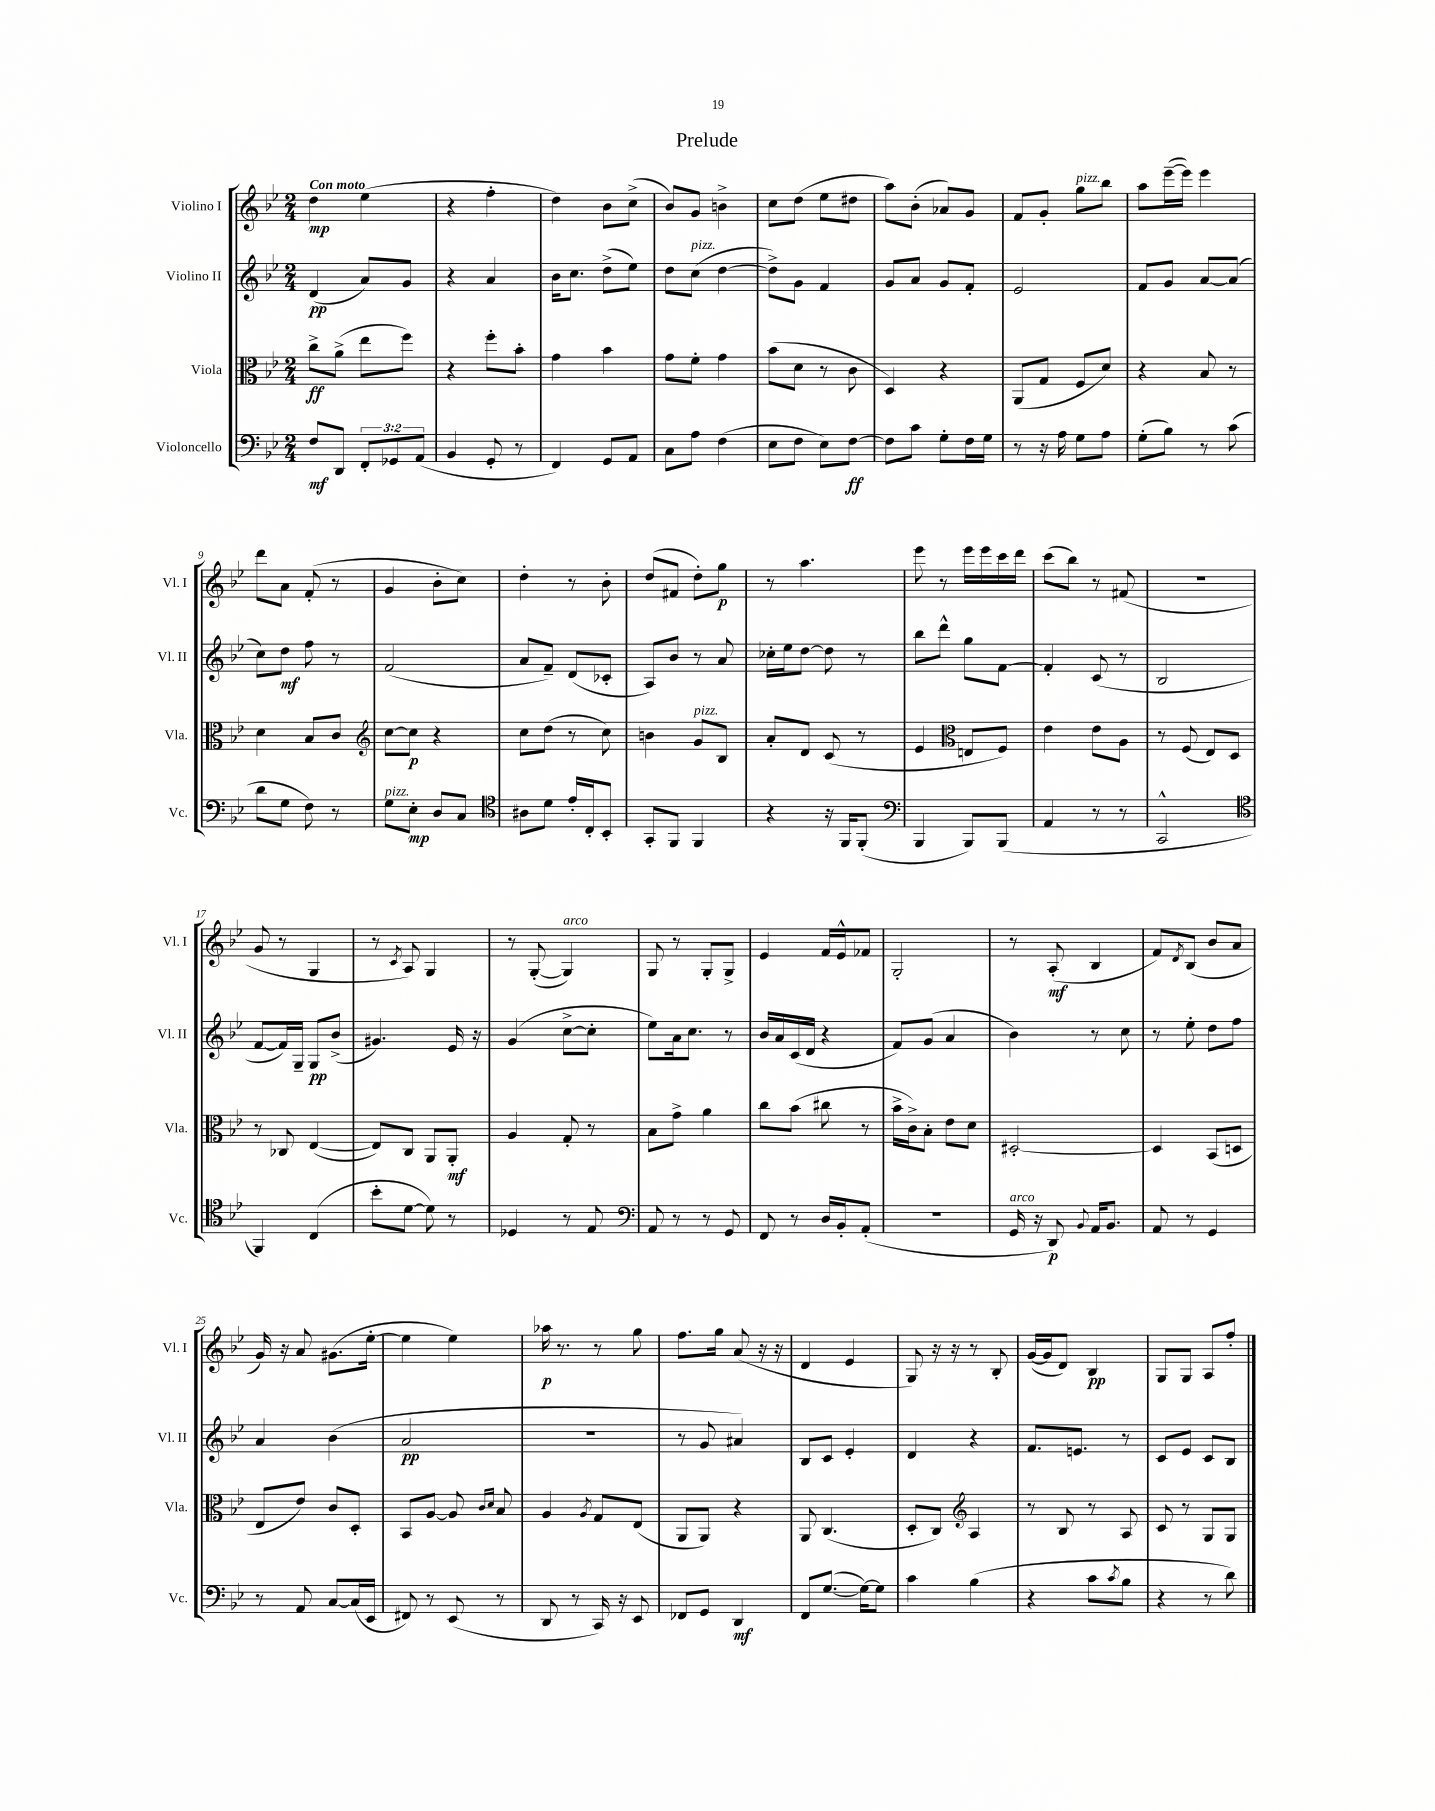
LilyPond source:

\header { title = "Prelude" }
<<
\new StaffGroup <<
\new Staff = "s0" \with { instrumentName = "Violino I" shortInstrumentName = "Vl. I" } {
    \clef treble \key bes \major \numericTimeSignature \time 2/4 \tempo "Con moto"
    d''4\mp ees''4( |
    r4 f''4-. |
    d''4) bes'8 c''8->( |
    bes'8) g'8 b'4-> |
    c''8 d''8( ees''8 dis''8 |
    a''8) bes'8-.( aes'8) g'8 |
    f'8 g'8-. g''8^\markup { \italic "pizz." } bes''8 |
    a''8 ees'''16~--( ees'''16) ees'''4 |
    d'''8 a'8 f'8-.( r8 |
    g'4 bes'8-. c''8) |
    d''4-. r8 bes'8-. |
    d''8( fis'8 d''8-.) g''8\p |
    r8 a''4. |
    ees'''8 r8 ees'''16 ees'''16 c'''16 d'''16 |
    c'''8( bes''8) r8 fis'8( |
    r2 |
    g'8 r8 g4 |
    r8 \acciaccatura { c'8 } a8) g4 |
    r8 g8~-.( g4^\markup { \italic "arco" }) |
    g8 r8 g8-. g8-> |
    ees'4 f'16 ees'16-^ fes'8 |
    g2-. |
    r8 a8-.\mf( bes4 |
    f'8) \acciaccatura { d'8 } bes8( bes'8 a'8 |
    g'16) r16 a'8 gis'8.( ees''16~-. |
    ees''4 ees''4) |
    aes''16\p r8. r8 g''8 |
    f''8. g''16 a'8( r16 r16 |
    d'4 ees'4 |
    g8) r16 r16 r8 bes8-. |
    g'16~( g'16 d'8) bes4\pp |
    g8 g8 a8 f''8-. \bar "|." |
}
\new Staff = "s1" \with { instrumentName = "Violino II" shortInstrumentName = "Vl. II" } {
    \clef treble \key bes \major \numericTimeSignature \time 2/4
    d'4\pp( a'8) g'8 |
    r4 a'4 |
    bes'16 c''8. d''8->( ees''8) |
    d''8 c''8^\markup { \italic "pizz." }( d''4~ |
    d''8->) g'8 f'4 |
    g'8 a'8 g'8 f'8-. |
    ees'2 |
    f'8 g'8 a'8~ a'8( |
    c''8) d''8\mf f''8 r8 |
    f'2( |
    a'8 f'8--) d'8( ces'8-. |
    a8) bes'8 r8 a'8 |
    ces''16-. ees''16 d''8~ d''8 r8 |
    bes''8 d'''8-^ g''8 f'8~ |
    f'4-. c'8( r8 |
    bes2 |
    f'8~ f'16) g16-- g8\pp bes'8->( |
    gis'4.) ees'16 r16 |
    g'4( c''8~-> c''8-. |
    ees''8) a'16 c''8. r8 |
    bes'16 a'16 c'16( d'16 r4 |
    f'8) g'8( a'4 |
    bes'4) r8 c''8 |
    r8 ees''8-. d''8 f''8 |
    a'4 bes'4( |
    a'2\pp |
    R2 |
    r8 g'8 ais'4) |
    bes8 c'8 ees'4-. |
    d'4 r4 |
    f'8. e'8. r8 |
    c'8 ees'8 c'8 bes8 \bar "|." |
}
\new Staff = "s2" \with { instrumentName = "Viola" shortInstrumentName = "Vla." } {
    \clef alto \key bes \major \numericTimeSignature \time 2/4
    c''8->\ff a'8->( ees''8 f''8) |
    r4 f''8-. bes'8-. |
    g'4 bes'4 |
    g'8 f'8-. g'4 |
    bes'8( d'8 r8 c'8 |
    d4) r4 |
    a,8( g8 f8 d'8) |
    r4 bes8 r8 |
    d'4 bes8 c'8 |
    \clef treble c''8~ c''8\p r4 |
    c''8 d''8( r8 c''8) |
    b'4 g'8^\markup { \italic "pizz." } bes8 |
    a'8-. d'8 c'8( r8 |
    ees'4 \clef alto e8 f8) |
    ees'4 ees'8 a8 |
    r8 f8( ees8) d8 |
    r8 ces8 ees4~( |
    ees8) c8 a,8 a,8-.\mf |
    a4 g8-. r8 |
    bes8 g'8-> a'4 |
    c''8 bes'8( cis''8 r8 |
    bes'16-> c'16->) bes8-. ees'8 d'8 |
    dis2~-. |
    dis4 bes,8( d8 |
    ees8 ees'8) c'8 d8-. |
    bes,8 a8~ a8 \grace { c'16 d'16 } bes8 |
    a4 \acciaccatura { a8 } g8 ees8( |
    a,8 a,8) r4 |
    a,8 c4.( |
    d8-. c8) \clef treble a4 |
    r8 bes8 r8 a8 |
    c'8 r8 g8 g8 \bar "|." |
}
\new Staff = "s3" \with { instrumentName = "Violoncello" shortInstrumentName = "Vc." } {
    \clef bass \key bes \major \numericTimeSignature \time 2/4 \override Staff.TupletNumber.text = #tuplet-number::calc-fraction-text
    f8\mf d,8 \tuplet 3/2 { f,8-. ges,8 a,8( } |
    bes,4 g,8-. r8 |
    f,4) g,8 a,8 |
    c8 a8 f4( |
    ees8 f8 ees8) f8~\ff |
    f8 c'8 g8-. f16 g16 |
    r8 r16 a16 g8 a8 |
    g8-.( bes8) r8 c'8( |
    d'8 g8 f8) r8 |
    g8^\markup { \italic "pizz." } ees8-.\mp d8 c8 |
    \clef tenor ais8 d'8 ees'16-. c16-. bes,8-. |
    g,8-. f,8 f,4 |
    r4 r16 f,16 f,8-.( |
    \clef bass bes,,4 bes,,8) bes,,8( |
    a,4 r8 r8 |
    c,2-^ |
    \clef tenor f,4) c4( |
    bes'8-. d'8~ d'8) r8 |
    des4 r8 ees8 |
    \clef bass a,8 r8 r8 g,8 |
    f,8 r8 d16 bes,16-. a,8-.( |
    R2 |
    g,16^\markup { \italic "arco" } r16 d,8\p) \appoggiatura { bes,8 } a,16 bes,8. |
    a,8 r8 g,4 |
    r8 a,8 c8~ c16( ees,16 |
    fis,8) r8 ees,8( r8 |
    d,8 r8 c,16) r16 ees,8 |
    fes,8 g,8 d,4\mf |
    f,8 g8.~( g16~) g8 |
    c'4 bes4( |
    r4 c'8 \acciaccatura { c'8 } bes8 |
    r4 r8 d'8) \bar "|." |
}
>>
>>
